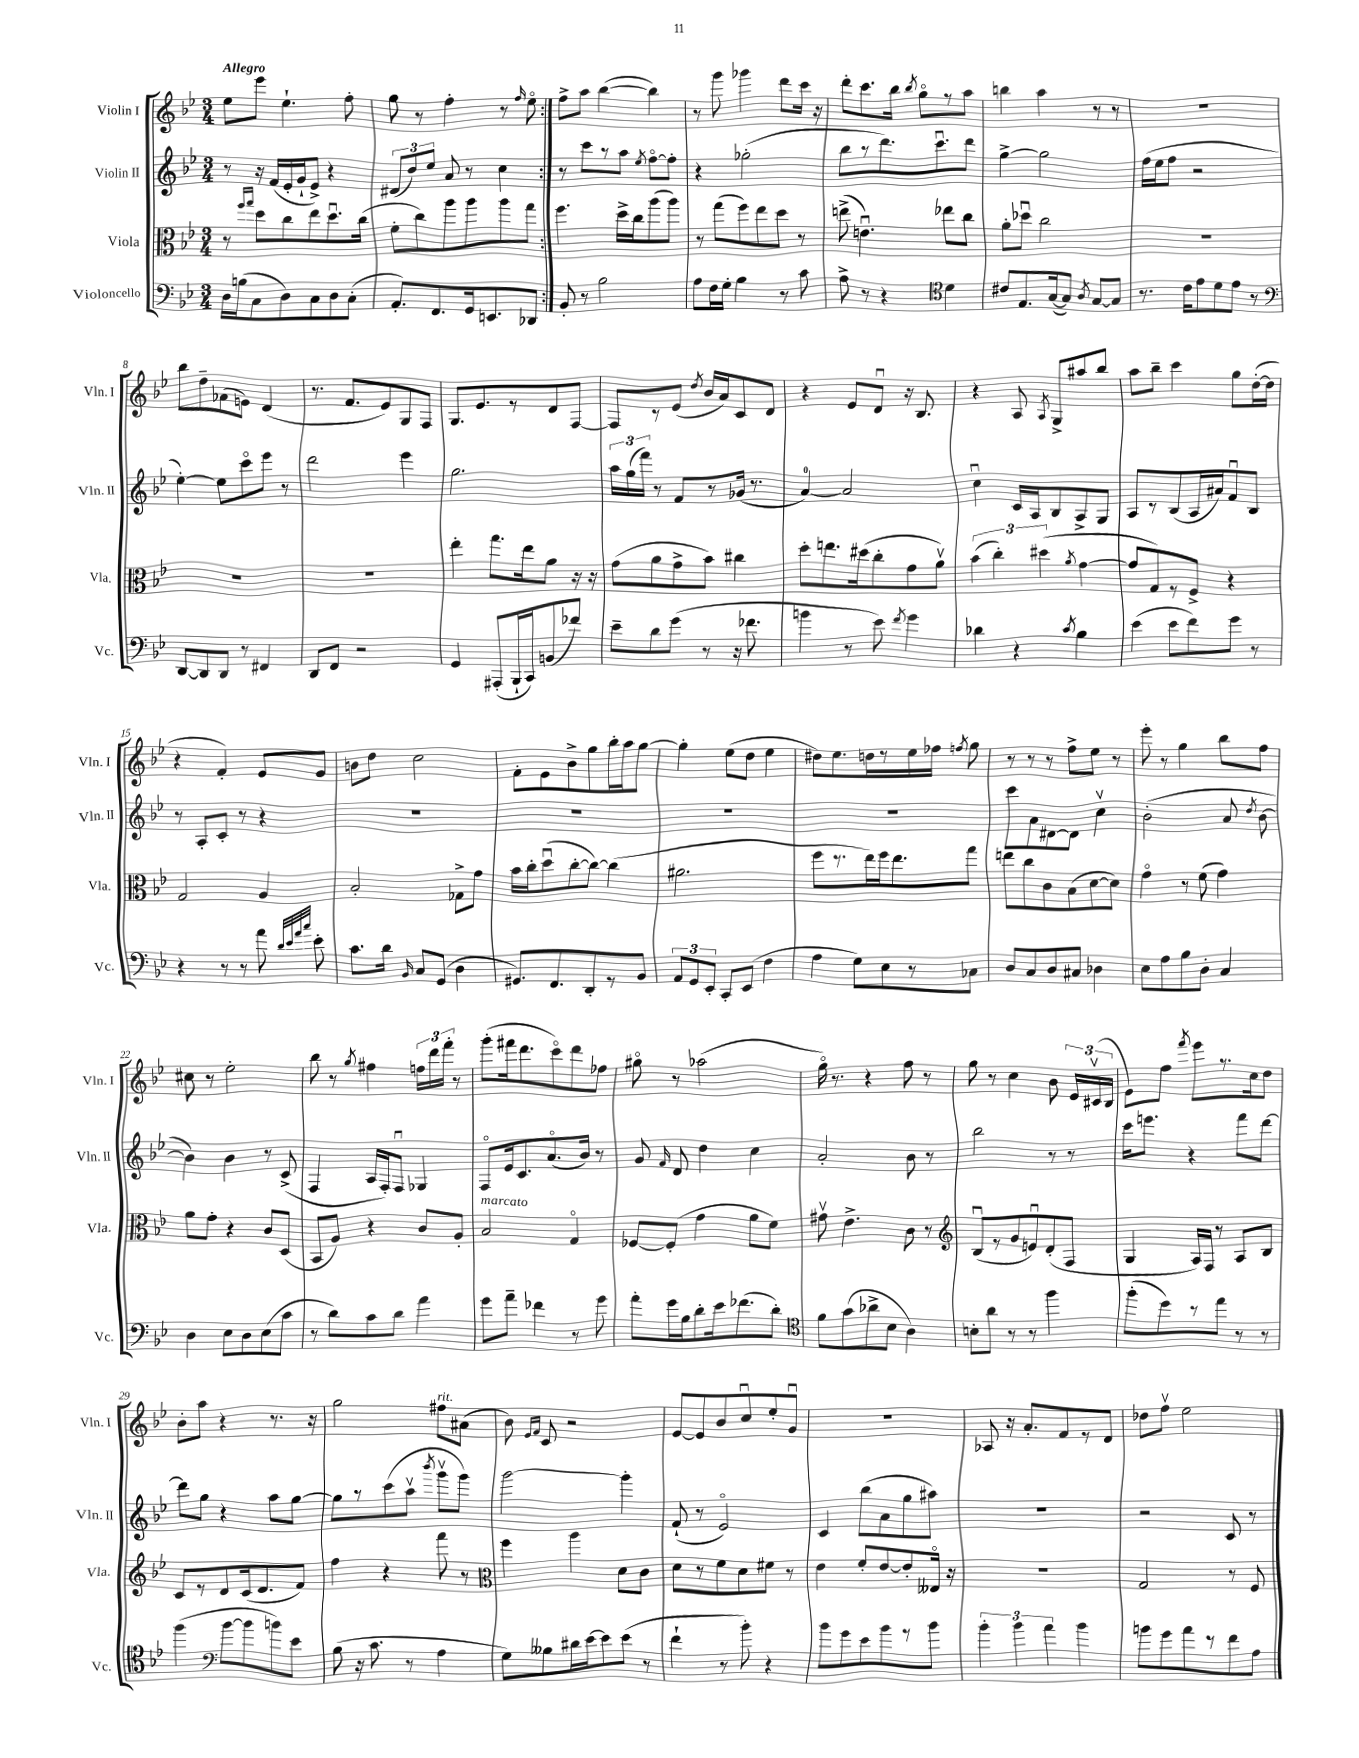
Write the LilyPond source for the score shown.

<<
\new StaffGroup <<
\new Staff = "s0" \with { instrumentName = "Violin I" shortInstrumentName = "Vln. I" } {
    \clef treble \key bes \major \numericTimeSignature \time 3/4 \tempo "Allegro"
    \autoBeamOff \repeat volta 2 { ees''8[ ees'''8] ees''4.-! f''8-. |
    g''8 r8 f''4-. r8 \grace { f''16 } ees''8\flageolet | }
    f''8[-> a''8] bes''4~( bes''4) |
    r8 g'''8 ges'''4 d'''8[ c'''16] r16 |
    d'''8[-. c'''8. bes''16] \acciaccatura { bes''8 } g''8[\flageolet r8 a''8] |
    b''4 a''4 r8 r8 |
    R2. |
    bes''8[ d''8-- fes'8( e'8]) d'4( |
    r8. f'8.[ ees'8) g8 f8] |
    g8.[ ees'8. r8 d'8 f8]~ |
    f8[ r8 ees'8]( \acciaccatura { d''8 } bes'16[ a'16) c'8 d'8] |
    r4 ees'8[ d'8]\downbow r16 bes8. |
    r4 a8 \acciaccatura { a8 } g8[-> ais''8 bes''8] |
    a''8[ bes''8]-- c'''4 g''8[ d''16~-.( d''16] |
    r4 f'4-.) ees'8[ g'8] |
    b'8[ d''8] c''2 |
    f'8[-. ees'8 bes'8-> g''8 bes''16-. a''16 g''8]~ |
    g''4-. ees''8[( d''8] ees''4 |
    dis''8[) ees''8. d''16 r8 ees''16 fes''16] \acciaccatura { f''8 } g''8 |
    r8 r8 r8 f''8[-> ees''8] r8 |
    ees'''8-. r8 g''4 bes''8[ f''8] |
    cis''8 r8 ees''2-. |
    bes''8 r8 \acciaccatura { g''8 } fis''4 \tuplet 3/2 { f''16[ d'''16 f'''16]-. } r8 |
    g'''8[-.( fis'''16 d'''8. c'''8\flageolet) d'''8 fes''8] |
    gis''8\flageolet r8 aes''2( |
    g''16\flageolet) r8. r4 f''8 r8 |
    g''8 r8 c''4 bes'8 \tuplet 3/2 { ees'16[ cis'16\upbow( bes16] } |
    ees'8[) f''8] \acciaccatura { f'''8 } ees'''8[ r8. c''16 d''8] |
    bes'8[-. a''8] r4 r8. r16 |
    g''2 fis''8[^\markup { \italic "rit." } ais'8]( |
    bes'8) \grace { ees'16[ f'16] } c'8 r2 |
    ees'8[~ ees'8 bes'8 c''8\downbow ees''8-. g'8]\downbow |
    R2. |
    aes8 r16 a'8.[-. f'8 r8 d'8] |
    des''8[ f''8]\upbow ees''2 \bar "|." |
}
\new Staff = "s1" \with { instrumentName = "Violin II" shortInstrumentName = "Vln. II" } {
    \clef treble \key bes \major \numericTimeSignature \time 3/4
    \autoBeamOff \repeat volta 2 { r8 r16 f'16[( ees'16-. g'16-! ees'8]->) r4 |
    \tuplet 3/2 { dis'8[( d''8) ees''8] } a'8 r8 c''4 | }
    r8 c'''8[ r8 a''8] \acciaccatura { ees''8 } f''8[~\flageolet f''8]-. |
    r4 ges''2-.( |
    bes''8[ r8 d'''8.) c'''8.\downbow d'''8] |
    g''4~-> g''2 |
    f''16[( ees''16 f''8] r2 |
    ees''4~-.) ees''8[ c'''8\flageolet ees'''8] r8 |
    d'''2 ees'''4 |
    g''2. |
    \tuplet 3/2 { a''16[ g''16( f'''16]) } r8 f'8[ r8 ges'16]( r8. |
    a'4-0~) a'2 |
    c''4\downbow c'16[ a16 bes8 a8-> g8] |
    a8[ r8 bes8( a16 ais'16) f'8\downbow bes8] |
    r8 a8[-. c'8]-. r8 r4 |
    R2. |
    R2. |
    R2. |
    R2. |
    c'''8[ a'8 dis'8~ dis'8] c''4\upbow |
    bes'2-.( a'8 \acciaccatura { d''8 } bes'8~ |
    bes'4) bes'4 r8 c'8->( |
    f4 a16[ f16-.) f8]\downbow ges4 |
    f8[\flageolet ees'16 c'8. a'8.\flageolet( bes'16]) r8 |
    g'8 \grace { f'16 } d'8 d''4 c''4 |
    a'2-. bes'8 r8 |
    bes''2 r8 r8 |
    c'''16[ e'''8.] r4 f'''8[ d'''8]~ |
    d'''8[ g''8] r4 a''8[ g''8]~ |
    g''8[ r8 c'''8( a''8]\upbow \acciaccatura { bes'''8 } g'''8[\upbow g'''8]) |
    g'''2~ g'''4-. |
    f'8-!( r8 ees'2\flageolet) |
    c'4 bes''8[( a'8 g''8 ais''8]) |
    R2. |
    r2 c'8 r8 \bar "|." |
}
\new Staff = "s2" \with { instrumentName = "Viola" shortInstrumentName = "Vla." } {
    \clef alto \key bes \major \numericTimeSignature \time 3/4
    \autoBeamOff \repeat volta 2 { r8 \grace { f''16[ g''16] } d''8[ c''8 ees''8 d''8.\downbow c''16]( |
    f'8[-. c''8) a''8 a''8 a''8 g''8] | }
    f''4. d''16[-> c''16 a''8( a''8]) |
    r8 g''8[( f''8) ees''8 d''8] r8 |
    e''8->( e'4.\downbow) ees''8[ c''8] |
    a'8[-. des''8]\downbow c''2 |
    R2. |
    R2. |
    R2. |
    ees''4-. g''8.[ ees''16 a'8] r16 r16 |
    g'8[( a'8 g'8-> bes'8]) cis''4 |
    d''8[-. e''8. dis''16( c''8-. g'8 a'8]\upbow) |
    \tuplet 3/2 { bes'4( c''4-.) dis''4( } \acciaccatura { a'8 } g'4~ |
    g'8[ g8) r8 f8]-> r4 |
    g2 a4 |
    bes2-. ges8[-> g'8] |
    bes'16[ c''16-. d''8\downbow( c''8~-. c''8]~) c''4( |
    ais'2. |
    f''8[ r8. ees''16) f''16 ees''8. g''8] |
    e''8[ c''8 c'8 bes8( d'8~ d'8]) |
    g'4\flageolet r8 f'8( g'4) |
    a'8[ g'8]-. r4 c'8[ d8]( |
    bes,8[ a8]) r4 c'8[ a8]-. |
    bes2^\markup { \italic "marcato" } g4\flageolet |
    fes8[~ fes8]-.( g'4 a'8[ f'8]) |
    gis'8\upbow ees'4.-> c'8 r8 |
    \clef treble bes8[\downbow( r8 g'8 e'8\downbow) d'8-.( f8] |
    g4 a16[) f16] r8 a8[ bes8] |
    c'8[ r8 d'8 c'16( d'8. f'8]) |
    f''4 r4 f'''8 r8 |
    \clef alto f''4 a''4 d'8[ c'8] |
    d'8[ r8 f'8 d'8 fis'8] r8 |
    ees'4 f'8[-. ees'8~ ees'8-. eeses16]\flageolet r16 |
    R2. |
    g2 r8 f8 \bar "|." |
}
\new Staff = "s3" \with { instrumentName = "Violoncello" shortInstrumentName = "Vc." } {
    \clef bass \key bes \major \numericTimeSignature \time 3/4
    \autoBeamOff \repeat volta 2 { d16[ b16( c8 d8) c8 d8 c8]-.( |
    a,8.[-.) f,8. g,16 e,8. des,8] | }
    bes,8-. r8 bes2 |
    a8[ f16 g16]-. bes4 r8 c'8 |
    a8-> r8 r4 \clef tenor d'4 |
    cis'8[ ees8. g16~( g8]) \acciaccatura { a8 } g8[~ g8] |
    r8. c'16[ ees'8 d'8 ees'8] r8 |
    \clef bass d,8[~ d,8 d,8] r8 fis,4 |
    d,8[ f,8] r2 |
    g,4 ais,,8[-.( bes,,16-! c,16) b,8( fes'8]) |
    ees'8[-- d'8 g'8]( r8 r16 fes'8. |
    b'4 r8 ees'8) \acciaccatura { f'8 } g'4 |
    des'4 r4 \acciaccatura { c'8 } bes4 |
    ees'4( ees'8[ f'8) g'8] r8 |
    r4 r8 r8 a'8 \grace { d'32[ ees'32 a'32 c''32] } ees'8-. |
    c'8.[ d'16] \grace { bes,16 } c8[ g,8]( d4 |
    gis,8.[) f,8. d,8-. r8 bes,8] |
    \tuplet 3/2 { a,8[ g,8 ees,8]-. } c,8[-. ees,8]( f4 |
    a4 g8[) ees8 r8 ces8] |
    d8[ c8 d8 cis8] des4 |
    ees8[ a8 bes8 d8]-. c4 |
    d4 ees8[ d8 ees8( c'8] |
    r8 d'8[) c'8 d'8] a'4 |
    g'8[ a'8]-- fes'4 r8 g'8 |
    a'8[-. g'16 bes16 d'8-. ees'16 fes'8.( d'8]-.) |
    \clef tenor f'8[ g'8( aes'8-> bes8] a4) |
    b8[-. a'8] r8 r8 f''4 |
    f''8[-.( d''8) r8 ees''8] r8 r8 |
    f''4( \clef bass bes'8[~ bes'8 b'8) ees'8] |
    bes8( r16 c'8. r8 a4 |
    g8[) beses8 dis'16 ees'16~ ees'8 ees'8]( r8 |
    f'4-! r8 bes'8-.) r4 |
    bes'8[ g'8 ees'8 bes'8 r8 bes'8] |
    \tuplet 3/2 { bes'4-. bes'4 a'4 } bes'4 |
    b'8[ g'8 a'8 r8 f'8 a8] \bar "|." |
}
>>
>>
